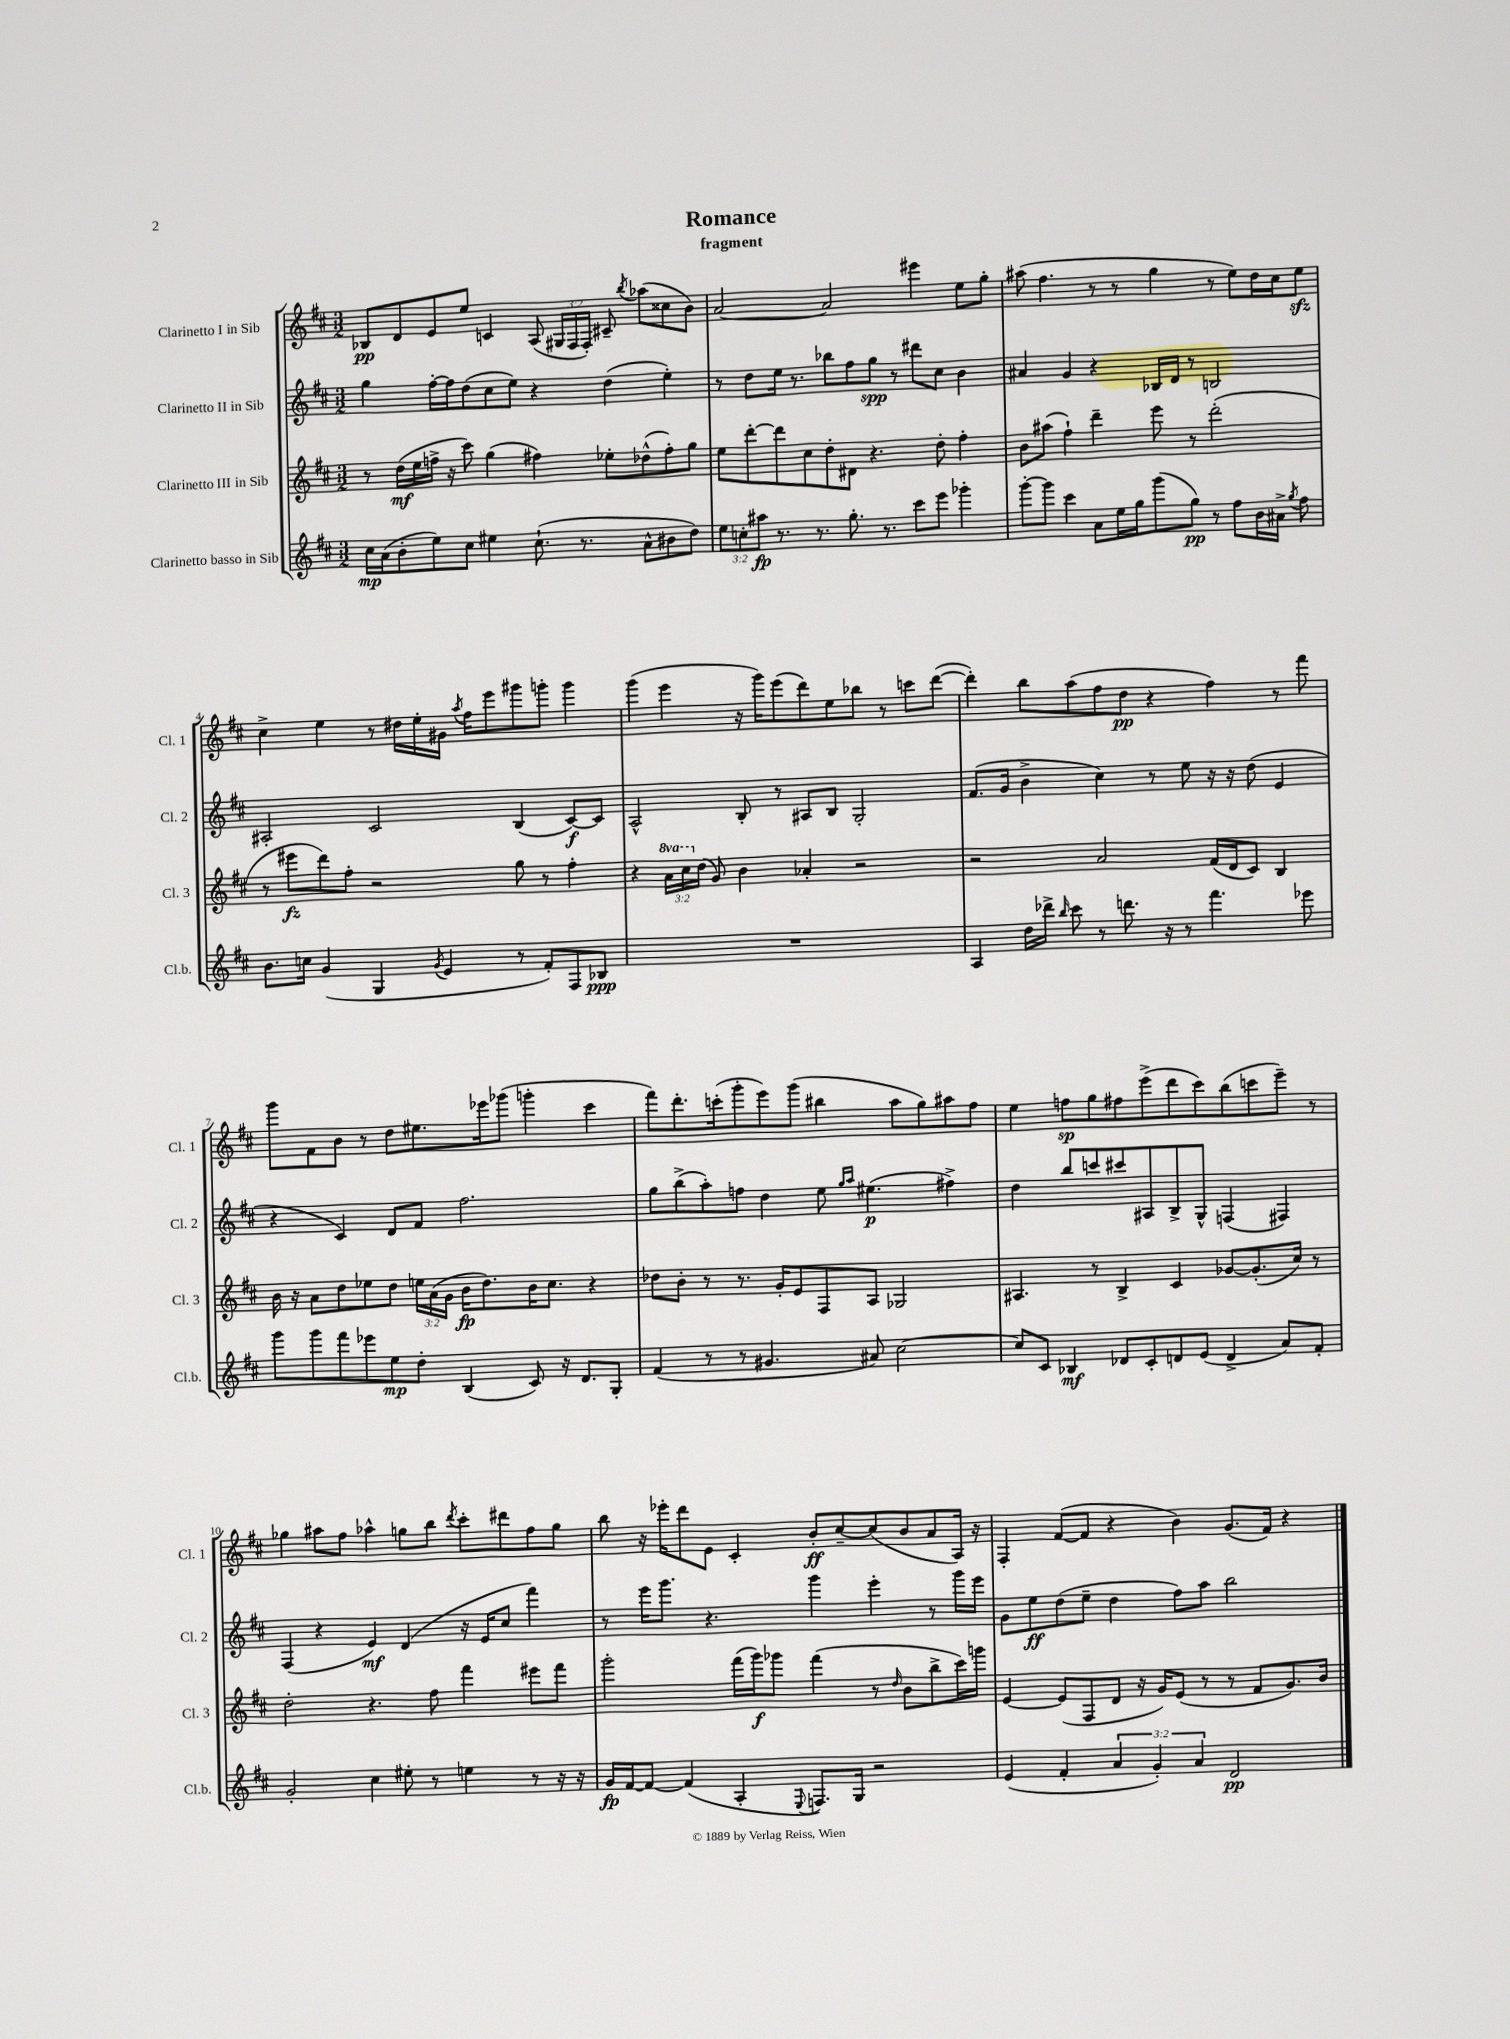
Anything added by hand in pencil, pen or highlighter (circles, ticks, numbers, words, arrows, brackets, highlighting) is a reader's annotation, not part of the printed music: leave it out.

**kern	**kern	**kern	**kern
*staff4	*staff3	*staff2	*staff1
*clefG2	*clefG2	*clefG2	*clefG2
*k[f#c#]	*k[f#c#]	*k[f#c#]	*k[f#c#]
*M3/2	*M3/2	*M3/2	*M3/2
16cc#	8r	4gg	8B-
(16a	.	.	.
8b'	(16dd	.	8d
.	16ee	.	.
8ee)	16ff^	[16ff#'	8e
.	16r	16ff#]	.
8cc#	8ccc#)	(8dd	8ee
4ee#	(4gg	8cc#	4c
.	.	8ee)	.
(8.cc#`	4ff#)	4r	(8A
.	.	.	24G#
.	.	.	24F#
8.r	.	.	.
.	.	.	24F#')
.	8ee-'	(4dd	8c#~
.	.	.	8qbb
8a^^	(8dd-^^	.	(8aa-
8b#	8ff#')	4ee')	8cc##
8dd)	8gg	.	8b)
=	=	=	=
12ee	8ee	8r	[2a
12cc'	.	.	.
.	[8ddd'	8dd	.
12aa#	.	.	.
8.r	8ddd]	16ee	.
.	.	8.r	.
.	8cc#	.	.
8.r	.	.	.
.	8dd'	8bb-	2a]
8.gg'	8d#	8ff#	.
.	4.r	8gg	.
8.r	.	.	.
.	.	8r	.
8ccc#	.	8ddd#	4eee#
8eee	8dd'	8cc#	.
4ggg-'	4ff#'	4b	8ee
.	.	.	8gg'
=	=	=	=
[8ggg'	8b	4a#	(8aa#
8ggg]	(8aa#	.	4.ff#
4ccc#	4ff#`)	4g	.
8a	4ddd~	4r	8r
16ee	.	.	8r
16gg	.	.	.
(8ggg	8eee	16B-	4gg
.	.	16d	.
8gg)	8r	8r	.
8r	(2ddd'	2B	8r
8ff#	.	.	8ee)
16b	.	.	16dd
16a#^	.	.	16cc#
8qgg	.	.	.
8ff#	.	.	8ee
=	=	=	=
8.b	8r	2A#'	4cc#^
.	8eee#	.	.
16cc	.	.	.
(4g	8ddd)	.	4ee
.	8ff#'	.	.
4G	2r	2c#	8r
.	.	.	16dd#
.	.	.	16ee'
8qg	.	.	.
4e	.	.	16g#
.	.	.	8qaa
.	.	.	16ff#
.	.	.	8eee
8r	8gg	(4B	8ggg#
8f#')	8r	.	8ggg'
8F#	4ff#'	[8c#)	4ggg
8B-	.	8c#]	.
=	=	=	=
1.r	4r	2A^^	(4ggg
.	24aa	.	4eee
.	24ccc#	.	.
.	(24dd	.	.
.	8g)	.	.
.	4b	8B'	16r
.	.	.	16ggg)
.	.	8r	(8eee
.	4a-'	8A#	8ddd)
.	.	8B	8ee
.	2r	2G'	8bb-
.	.	.	8r
.	.	.	8ccc
.	.	.	([8ddd
=	=	=	=
4A	2r	(8.f#	4ddd'])
.	.	16g	.
16dd	.	4b^	8bb
16ddd-^	.	.	.
16qqbb	.	.	.
8ccc#	.	.	(8aa
8r	2a	4cc#)	8ff#
8.ddd	.	.	8dd
.	.	8r	4r
16r	.	.	.
8r	.	8ee	.
4.fff#	(16f#	16r	4ff#)
.	16d	16r	.
.	8c#)	(8dd	.
.	4B	4e	8r
8eee-	.	.	8fff#
=	=	=	=
8ggg	16b	4r	8ggg
.	16r	.	.
8ggg	8a	.	8f#
8fff#	8dd	4c#)	8b
8eee-	8ee-	.	8r
8ee	8dd	8d	8dd
8dd'	24ee	8f#	8.ee#
.	(24a	.	.
.	24g	.	.
(4B	16b	2.ff#	.
.	8.dd)	.	16eee-
.	.	.	(8ggg-
8c#)	16b	.	4ggg'
.	8.cc#	.	.
16r	.	.	.
8.d	.	.	.
.	4r	.	4ccc#
8G'	.	.	.
=	=	=	=
(4f#	8dd-	8gg	8fff#)
.	8b'	(8bb^	8.ddd'
8r	8r	8aa')	.
.	.	.	(16ccc'
8r	8.r	8ff	8ggg'
4.g#	.	4dd	8eee)
.	16g'	.	.
.	8e	.	(8ggg
.	8F#	8ee	4bb#
.	.	16qqgg	.
.	.	16qqaa	.
8a#)	8A	(4.ee#	.
[2cc#	2G-	.	8aa
.	.	.	8gg)
.	.	4ff#^)	8aa#
.	.	.	8ff#
=	=	=	=
8cc#]	4.A#	4dd	4ee
8c#	.	.	.
4B-	.	8bb	8ff
.	8r	8ccc	8gg
8d-	4B^	8ccc#	8ff#
8c#'	.	8A#	(8eee^
8d	4c#	8B^	8ddd
(8e	.	8G^^	8ccc#)
4d^	[8g-	(4F	(8bb
.	(8.g-']	.	8ccc
8a)	.	4F#)	8eee~)
.	16cc#)	.	.
8f#'	8r	.	8r
=	=	=	=
2g'	2dd'	(4F#	4gg-
.	.	4r	8aa#
.	.	.	8ff#
4cc#	4.r	4e)	4aa-^^
8ee#'	.	(4d	8gg
8r	8ff#	.	8bb
.	.	.	8qddd
4ee	4fff#	16r	8ccc#'
.	.	16e	.
.	.	8cc#	8ddd#
8r	8eee#	4fff#)	8ff#
16r	8fff#	.	8gg
16r	.	.	.
=	=	=	=
16g	2ggg'	8r	8bb
[16f#	.	.	.
8f#_	.	16eee	16r
.	.	8.ggg	16eee-'
(4f#]	.	.	8ddd
.	.	4.r	8e
4A'	(16fff#	.	4c#'
.	16ggg)	.	.
.	8ggg-	.	.
8qqE	.	.	.
8.F)	(4fff#	4ggg	8b'
.	.	.	[8cc#~
16G	.	.	.
2r	8r	4eee'	(8cc#]
.	16qqdd	.	.
.	8b	.	8b
.	8bb^	8r	8a
.	16ccc#)	16ggg	16A)
.	16ggg	16eee	16r
=	=	=	=
(4e	[4e	8g	4F#'
.	.	8ee	.
4f#'	(8e]	(8dd	([8f#
.	8F#	8ee~	8f#]
6a	8d	4dd	4r
.	16r	.	.
6g')	.	.	.
.	16g)	.	.
.	(8e	8ff#)	4b)
6a	.	.	.
.	8r	8aa	.
2d	8r	2bb	(8.g
.	8f#	.	.
.	.	.	16f#)
.	8.g)	.	4r
.	16b	.	.
==	==	==	==
*-	*-	*-	*-
